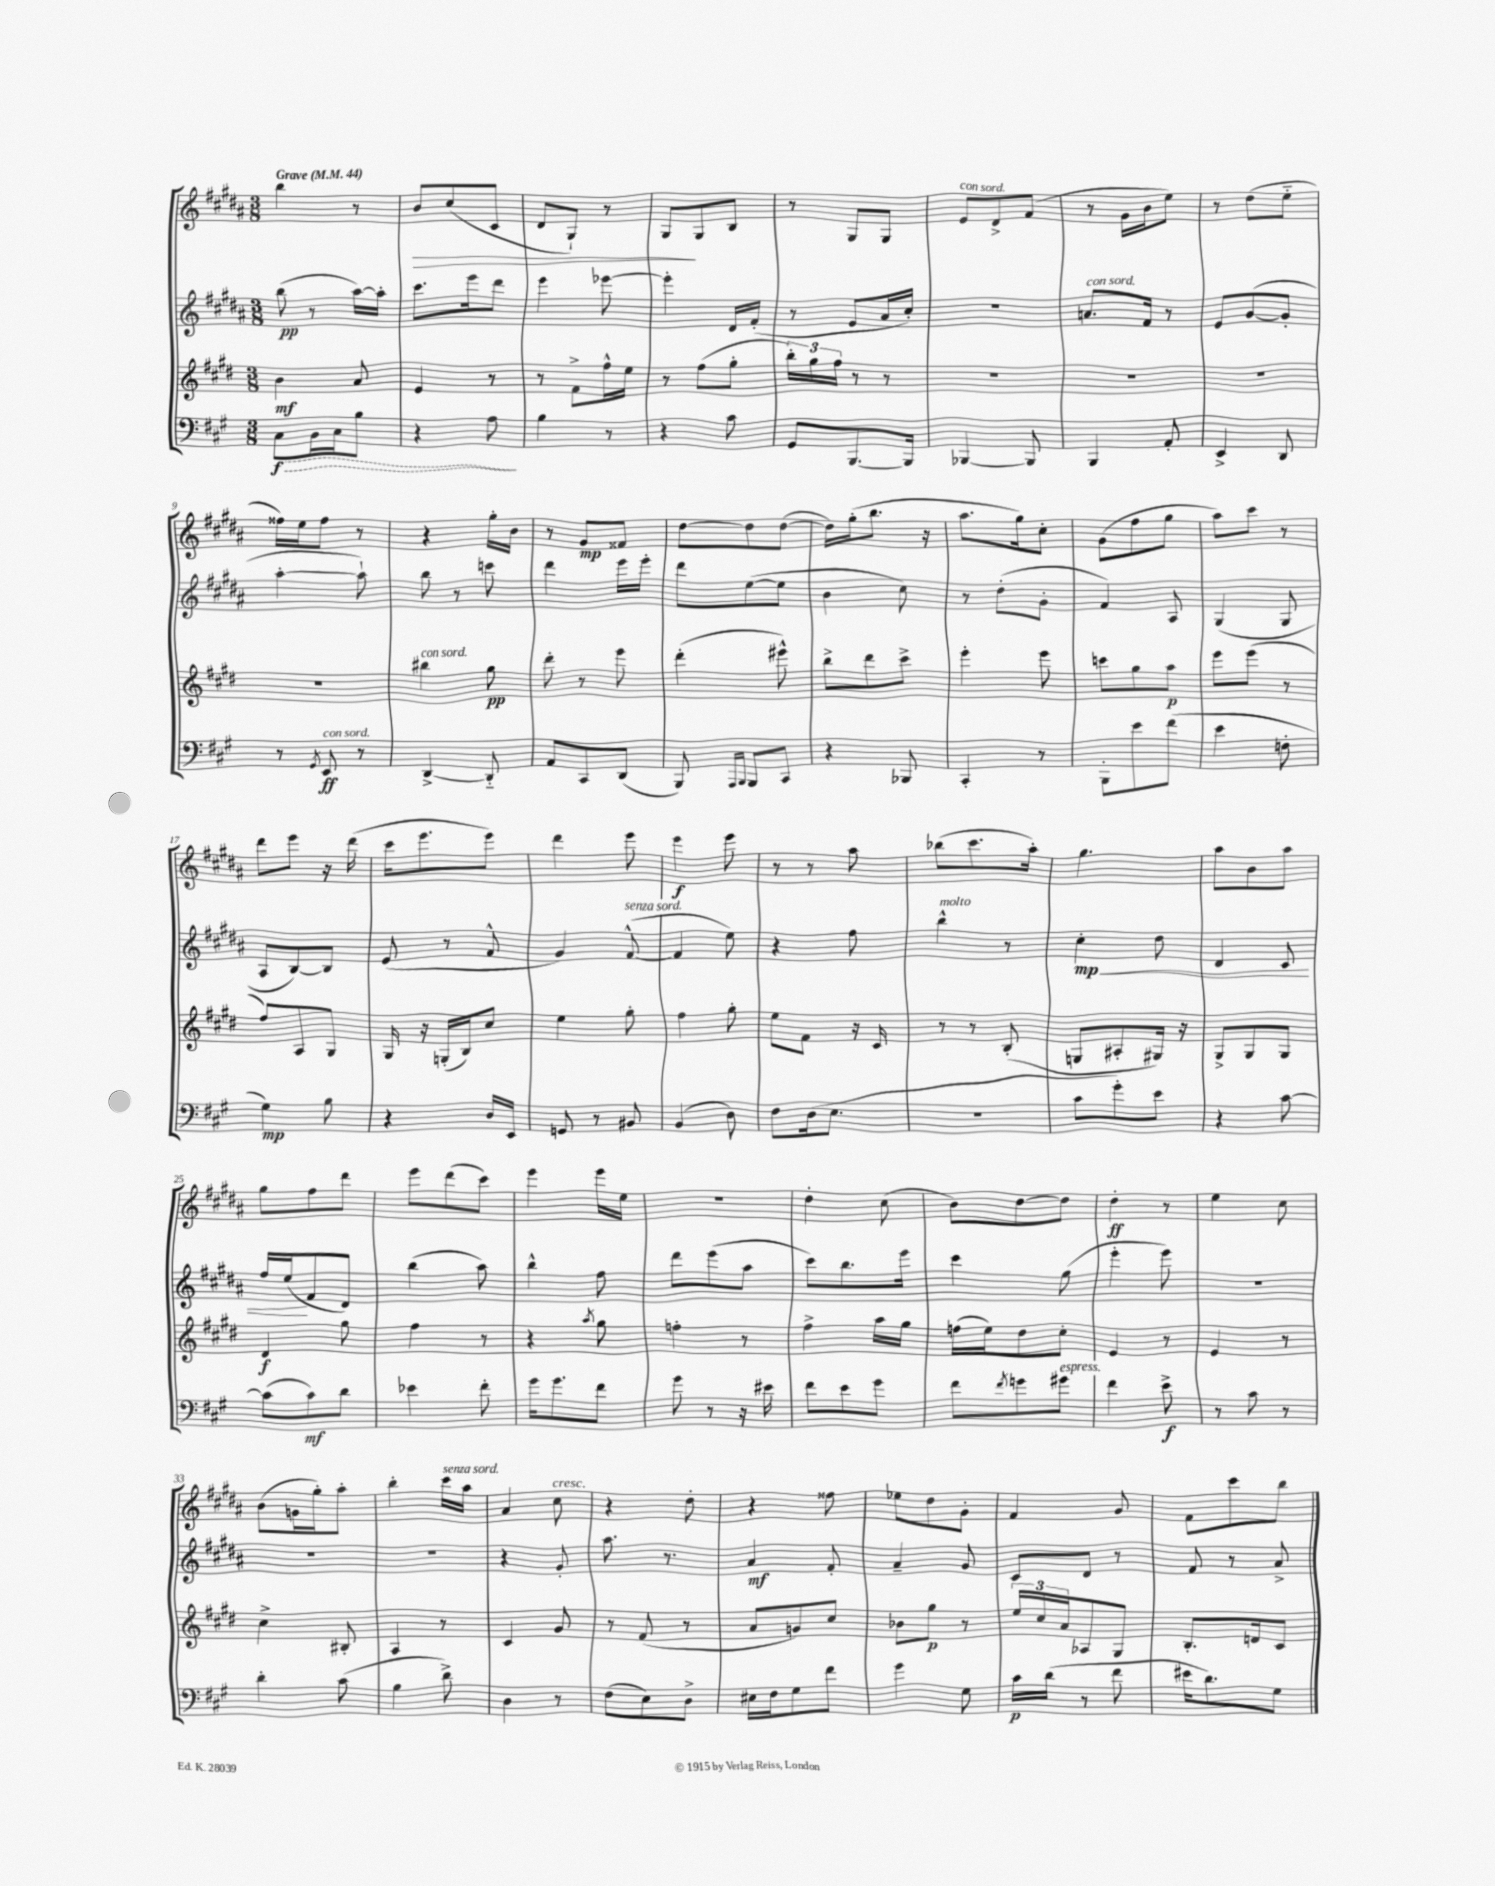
<<
\new StaffGroup <<
\new Staff = "s0" {
    \clef treble \key b \major \numericTimeSignature \time 3/8 \tempo "Grave" 4 = 44
    b''4 r8 |
    b'8\> cis''8( cis'8 |
    dis'8 gis8-!) r8 |
    gis8\! gis8 b8 |
    r8 gis8 gis8 |
    e'8^\markup { \italic "con sord." } dis'8-> fis'8( |
    r8 gis'16 b'16 e''8) |
    r8 dis''8( e''8-_ |
    fisis''16) e''16 fisis''8 r8 |
    r4 gis''16-. b'16 |
    r8 gis'8\mp fisis'8 |
    dis''8~ dis''8 dis''8~( |
    dis''16) gis''16-.( b''8. r16 |
    ais''8. gis''16) cis''8-. |
    gis'8( fis''8 gis''8 |
    ais''8) cis'''8 r8 |
    dis'''8 e'''8 r16 dis'''16( |
    cis'''16 e'''8. e'''8) |
    dis'''4 e'''8 |
    e'''4\f e'''8 |
    r8 r8 ais''8 |
    bes''8( cis'''8. ais''16-.) |
    gis''4. |
    ais''8 b'8 ais''8 |
    gis''8 fis''8 dis'''8 |
    e'''8 dis'''8( cis'''8) |
    e'''4 e'''16 e''16 |
    R4. |
    dis''4-. cis''8( |
    b'8) dis''8~ dis''8 |
    dis''4-.\ff r8 |
    e''4 cis''8 |
    b'8( g'16 gis''16-.) ais''8-. |
    b''4-. cis'''16^\markup { \italic "senza sord." } ais''16 |
    ais'4 cis''8^\markup { \italic "cresc." } |
    r4 dis''8-. |
    r4 fisis''8 |
    ees''8 dis''8 gis'8-. |
    fis'4 gis'8 |
    fis'8 cis'''8 b''8 \bar "|." |
}
\new Staff = "s1" {
    \clef treble \key b \major \numericTimeSignature \time 3/8
    b''8\pp( r8 ais''16~) ais''16-. |
    cis'''8. e'''16 dis'''8 |
    e'''4 ees'''8~ |
    ees'''4-. dis'16 fis'16-.( |
    r8 e'8 ais'16 cis''16-.) |
    R4. |
    a'8.^\markup { \italic "con sord." } fis'16 r8 |
    e'8 gis'8~( gis'8-. |
    ais''4~-. ais''8-!) |
    b''8 r8 c'''8 |
    dis'''4 e'''16 e'''16-. |
    dis'''8 e''8~( e''8 |
    b'4 cis''8) |
    r8 dis''8-.( gis'8-. |
    fis'4) ais8 |
    gis4( gis8 |
    ais8 b8~) b8 |
    e'8( r8 fis'8-^ |
    gis'4) fis'8~-^^\markup { \italic "senza sord." }( |
    fis'4 e''8) |
    r4 fis''8 |
    b''4-^^\markup { \italic "molto" } r8 |
    cis''4-.\mp\< dis''8 |
    dis'4 cis'8 |
    fis''16 e''16\!( fis'8 dis'8) |
    b''4( ais''8) |
    b''4-^ fis''8 |
    dis'''8 e'''8( ais''8 |
    cis'''8) b''8. e'''16 |
    cis'''4 gis''8( |
    e'''4-. e'''8) |
    R4. |
    R4. |
    R4. |
    r4 gis'8-. |
    ais''8. r8. |
    ais'4\mf fis'8-. |
    ais'4-- gis'8 |
    cis'8 dis'8 r8 |
    fis'8 r8 ais'8-> \bar "|." |
}
\new Staff = "s2" {
    \clef treble \key e \major \numericTimeSignature \time 3/8
    b'4\mf a'8 |
    e'4 r8 |
    r8 fis'8-> fis''16-^ e''16 |
    r8 fis''8( gis''8-. |
    \tuplet 3/2 { b''16-.) gis''16 fis''16 } r8 r8 |
    R4. |
    R4. |
    R4. |
    R4. |
    bis''4^\markup { \italic "con sord." } gis''8\pp |
    dis'''8-. r8 e'''8 |
    dis'''4-.( eis'''8-^) |
    b''8-> dis'''8 cis'''8-> |
    e'''4-. e'''8 |
    c'''8 gis''8 a''8\p |
    e'''8 e'''8( r8 |
    fis''8) a8 gis8 |
    gis16 r16 g16-.( b16) cis''8 |
    e''4 gis''8-. |
    fis''4 gis''8-. |
    e''8 fis'8 r16 cis'16 |
    r8 r8 b8-.( |
    g8 ais8-. gis16) r16 |
    gis8-> gis8 gis8 |
    dis'4\f gis''8 |
    fis''4 r8 |
    r4 \acciaccatura { a''8 } gis''8 |
    f''4-. r8 |
    fis''4-> a''16 gis''16 |
    f''16( e''16) dis''8 cis''8-. |
    e'4 r8 |
    e'4 r8 |
    cis''4-> bis8-. |
    a4 r8 |
    cis'4 gis'8 |
    r8 fis'8( r8 |
    a'8 g'8) cis''8 |
    bes'8 gis''8\p r8 |
    \tuplet 3/2 { e''16 cis''16 a'16 } aes8 gis8 |
    b8.-. d'16 cis'8 \bar "|." |
}
\new Staff = "s3" {
    \clef bass \key a \major \numericTimeSignature \time 3/8
    \once \override Hairpin.style = #'dashed-line cis8\f\> b,16 cis16 b8 |
    r4 a8\! |
    b4 r8 |
    r4 cis'8 |
    gis,8 b,,8.~ b,,16 |
    bes,,4~ bes,,8 |
    b,,4 a,8-. |
    e,4-> d,8 |
    r8 \acciaccatura { gis,8 } e,8\ff^\markup { \italic "con sord." } r8 |
    d,4~-> d,8-_ |
    a,8 cis,8 d,8( |
    b,,8) \grace { a,,16 b,,16 } b,,8 cis,8 |
    r4 bes,,8 |
    cis,4-. r8 |
    b,,8-. e'8 fis'8( |
    e'4 f8-. |
    gis4\mp) b8 |
    r4 d16 e,16 |
    g,8 r8 bis,8 |
    b,4( d8) |
    fis8 d16( e8. |
    R4. |
    cis'8 gis'8-.) e'8 |
    r4 cis'8~ |
    cis'8( cis'8\mf) d'8 |
    ees'4 fis'8-. |
    gis'16 gis'8. fis'8 |
    gis'8 r8 r16 eis'16 |
    fis'8 e'8 gis'8 |
    fis'8 \acciaccatura { fis'8 } g'8 gis'8^\markup { \italic "espress." } |
    fis'4 e'8->\f |
    r8 cis'8 r8 |
    d'4-. cis'8( |
    b4 d'8->) |
    d4 r8 |
    fis8( e8) d8-> |
    eis16 fis16 gis8 fis'8 |
    gis'4 gis8 |
    cis'16\p d'16( r8 fis'8 |
    eis'16 d'8.) gis8 \bar "|." |
}
>>
>>
